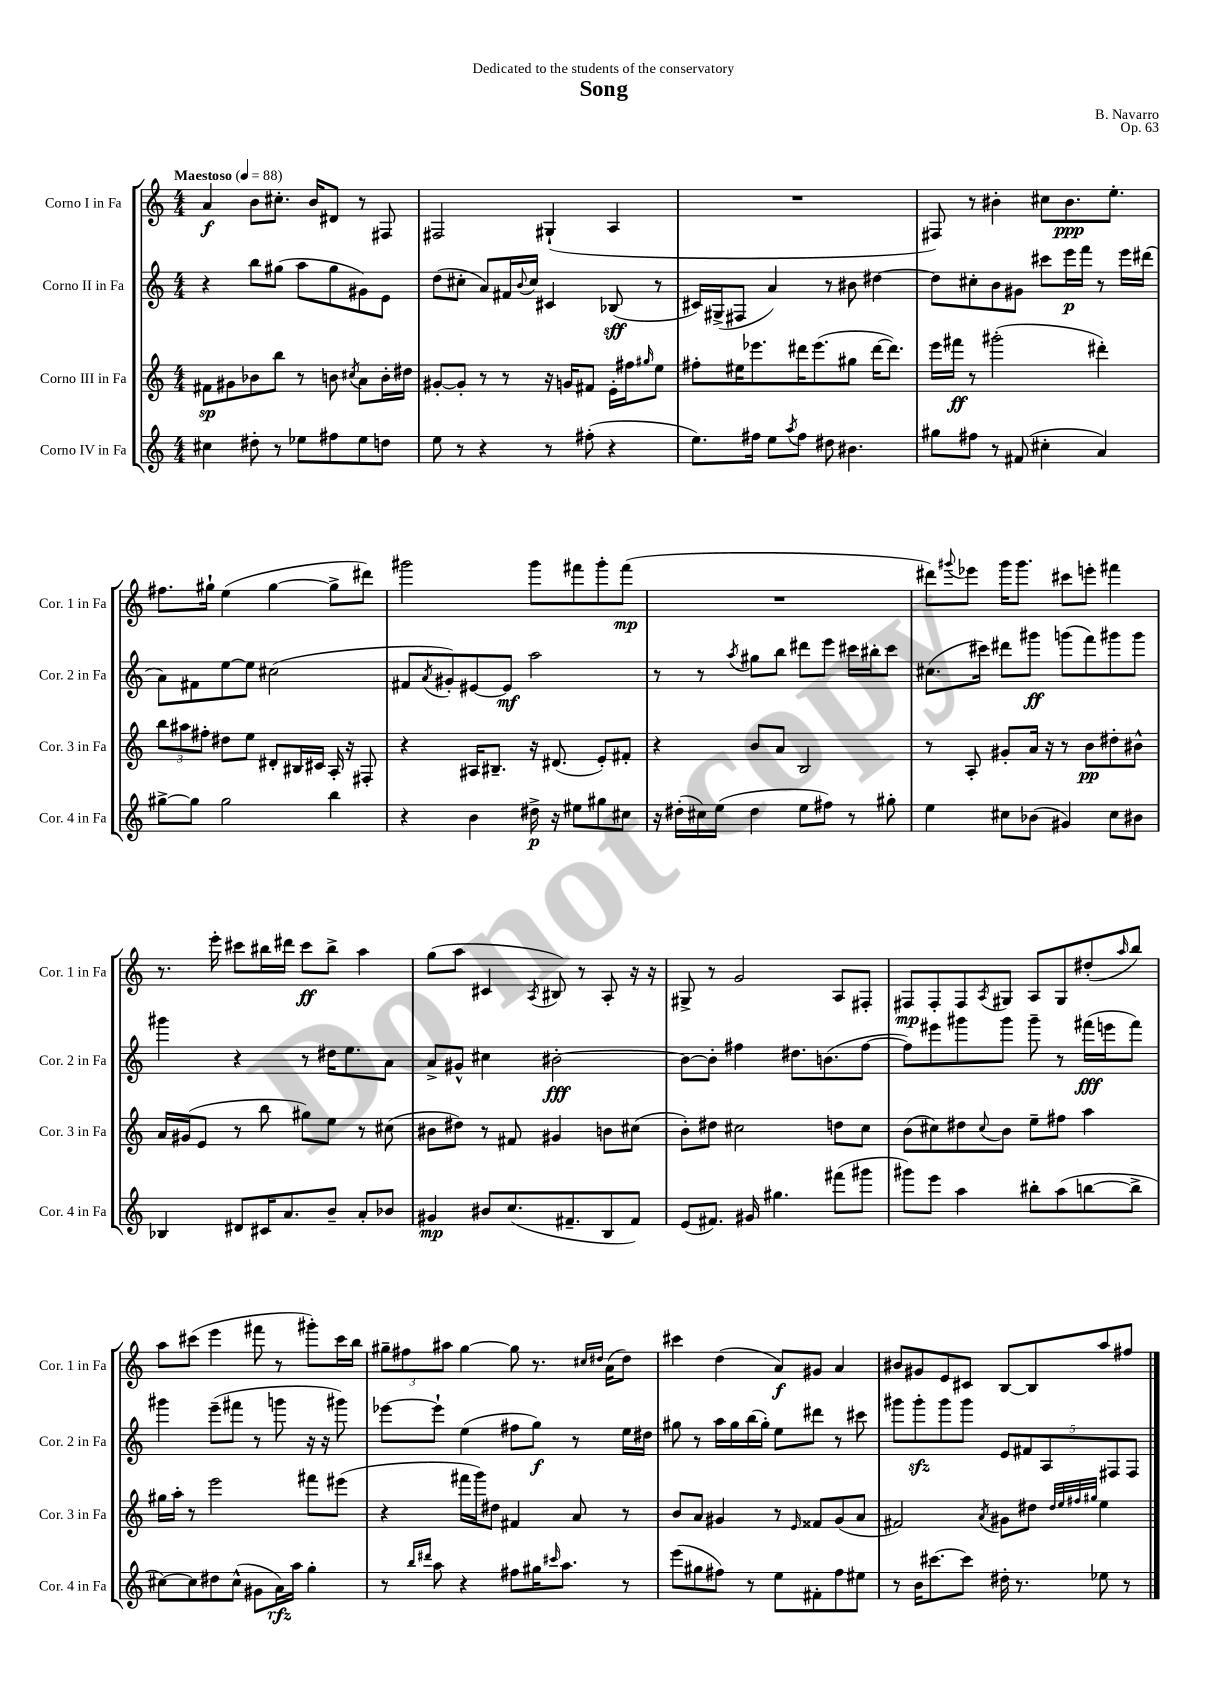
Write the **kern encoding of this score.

**kern	**kern	**kern	**kern
*staff4	*staff3	*staff2	*staff1
*clefG2	*clefG2	*clefG2	*clefG2
*k[]	*k[]	*k[]	*k[]
*M4/4	*M4/4	*M4/4	*M4/4
*MM88	*MM88	*MM88	*MM88
4cc#	8f#	4r	4a
.	8g#	.	.
8dd#'	8b-	8bb	8b
8r	8bb	(8gg#	8.cc#'
8ee-	8r	8aa	.
.	.	.	16b
8ff#	8b	8gg#	8d#
.	8qcc#	.	.
8ee-	8a	8g#)	8r
8dd	16b'	8e	8F#
.	16dd#	.	.
=	=	=	=
8ee	[8g#'	(8dd	2F#
8r	8g#']	8cc#'	.
4r	8r	8a)	.
.	8r	16f#	.
.	.	8qqb	.
.	.	16cc#	.
8r	16r	4c#	(4G#`
.	16g	.	.
(8ff#'	8f#	.	.
4r	16e'	(8B-	4A
.	16ff#	.	.
.	16qqgg#	.	.
.	8ee	8r	.
=	=	=	=
8.ee)	8ff#'	16c#)	1r
.	.	(16G#^	.
.	16ee#	8F#	.
16ff#	8.eee-	.	.
8ee	.	4a)	.
8qaa	.	.	.
8ff#	16ddd#	.	.
.	(8.eee-	.	.
8dd#	.	8r	.
4.b#	8gg#	8b#	.
.	[16ddd#	[4dd#	.
.	8.ddd#])	.	.
=	=	=	=
8gg#	16eee	8dd#]	8F#)
.	16fff#	.	.
8ff#	8r	8cc#'	8r
8r	(2ggg#'	8b	4b#'
(8f#	.	8g#	.
4cc#'	.	8ccc#	8cc#
.	.	16eee	8.b#
.	.	16fff	.
4a)	4ddd#')	8r	.
.	.	.	8.ee'
.	.	16eee	.
.	.	(16ddd#	.
=	=	=	=
[8gg#^	12bb	8a)	8.ff#
.	12aa#	.	.
8gg#]	.	8f#	.
.	12ff#'	.	.
.	.	.	16gg#`
2gg#	8dd#	[8ee	(4ee
.	8ee	8ee]	.
.	8d#'	(2cc#	[4gg#
.	16B#	.	.
.	16c#	.	.
4bb	16A'	.	8gg#^]
.	16r	.	.
.	8F#'	.	8ddd#)
=	=	=	=
4r	4r	8f#	2ggg#
.	.	8qa	.
.	.	8g#')	.
4b	16A#	[8e#	.
.	8.B#~	.	.
.	.	8e#]	.
16dd#^	16r	2aa	8ggg#
16r	(8.d#	.	.
8ee#	.	.	8fff#
8gg#	8e')	.	8ggg#'
8cc#	8f#'	.	(8fff#
=	=	=	=
16r	4r	8r	1r
(16dd#'	.	.	.
16cc#)	.	8r	.
(16ee	.	.	.
.	.	8qaa	.
4dd#	8b	8gg#	.
.	8a	8bb	.
8ee	2B	8ddd#	.
8ff#)	.	8eee	.
8r	.	16ccc#	.
.	.	16bb#'	.
8gg#'	.	8ccc#	.
=	=	=	=
4ee	8r	(8.cc#	8ddd#)
.	.	.	8qqggg#
.	8A'	.	8eee-
.	.	16ccc#)	.
8cc#	8g#'	8ddd#	16ggg#
.	.	.	8.ggg#
(8b-	16a	8ggg#	.
.	16r	.	.
4g#)	8r	(8ggg	8ccc#
.	8b	8fff)	8eee'
8cc#	8dd#'	8ggg#	4fff#
8b#	8b#^^	8ggg#	.
=	=	=	=
4B-	16a	4ggg#	8.r
.	(16g#	.	.
.	8e	.	.
.	.	.	16eee'
8d#	8r	4r	8ccc#
16c#	8bb	.	16bb#
8.a	.	.	16ddd#
.	8gg#)	8r	8ccc#
8b~	8ee	16dd#	8bb#^
.	.	8.ee	.
8a'	8r	.	4aa
8b-	(8cc#	8a	.
=	=	=	=
4g#	8b#	8a^	(8gg
.	8dd#)	8g#^^	8aa
8b#	8r	4cc#	4c#
(8.cc	8f#	.	.
.	.	.	8qA
.	4g#	[2b#'	8B#)
8.f#~	.	.	.
.	.	.	8r
8B	8b	.	8A'
8f#)	(8cc#	.	16r
.	.	.	16r
=	=	=	=
(8e	8b')	8b#_	8G#^
8.f#)	8dd#	8b#']	8r
.	2cc#	4ff#	2g
16g#	.	.	.
4.gg#	.	.	.
.	.	8.dd#	.
.	.	(8.b	.
(8fff#	8dd	.	8A
8ggg#	8cc#	[8ff#	8F#'
=	=	=	=
8ggg#)	(8b	8ff#])	8F#
8eee	8cc#)	8eee#	8F#'
4aa	8dd#	8ggg#	8F#
.	8qqcc#	.	8qA
.	8b	8ggg#	8G#
8bb#'	8ee~	8ggg#~	8A
(8aa	8ff#	8r	8G#
[8bb	4aa	(16fff#	(8dd#'
.	.	16eee	.
.	.	.	16qqaa
8bb^]	.	8fff#)	8bb)
=	=	=	=
[8cc#)	16gg#	4ggg#	8aa
.	16aa'	.	.
8cc#]	8r	.	(8ccc#
8dd#	2eee	(8eee~	4eee
(8cc#^^	.	8fff#	.
8g#	.	8r	8fff#
16a)	.	8ggg	8r
16aa	.	.	.
4gg'	8fff#	16r	8ggg#')
.	.	16r	.
.	(8eee#	8ggg#)	16ccc#
.	.	.	16bb
=	=	=	=
8r	4r	[8eee-	12gg#~
.	.	.	12ff#
16qqbb	.	.	.
16qqddd#	.	.	.
8aa	.	8eee-`]	.
.	.	.	12aa#
4r	16fff#	(4ee	[4gg#
.	16ggg)	.	.
.	8dd#	.	.
8ff#	4f#	8ff#	8gg#]
16gg#	.	8gg)	8.r
16qqccc#	.	.	.
8.aa	.	.	.
.	8a	8r	.
.	.	.	16qqcc#
.	.	.	16qqdd#
.	.	.	(16a
8r	8r	16ee	8dd#)
.	.	16dd#	.
=	=	=	=
(8eee	8b	8gg#	4ccc#
8gg#	8a	8r	.
8ff#)	4g#	16aa	(4dd
.	.	16gg#	.
8r	.	(16bb	.
.	.	16gg#')	.
8ee	8r	8ee	8a)
.	16qqe	.	.
8f#'	8f##	8ddd#	8g#
8ff#	(8g#	8r	4a
8ee#	8a	8ccc#	.
=	=	=	=
8r	2f#)	8ggg#	8b#
16b	.	8ggg#'	8g#
[8.ccc#	.	.	.
.	.	8ggg#	8e
8ccc#]	.	8ggg#	8c#
.	8qa	.	.
16dd#'	8g#	10e	[8B
8.r	.	.	.
.	.	10f#	.
.	8dd#	.	8B]
.	.	10A	.
.	32qqdd#	.	.
.	32qqee	.	.
.	32qqff#	.	.
.	32qqgg#	.	.
8ee-	4ee	.	8aa
.	.	10F#	.
8r	.	.	8ff#
.	.	10F#	.
==	==	==	==
*-	*-	*-	*-
